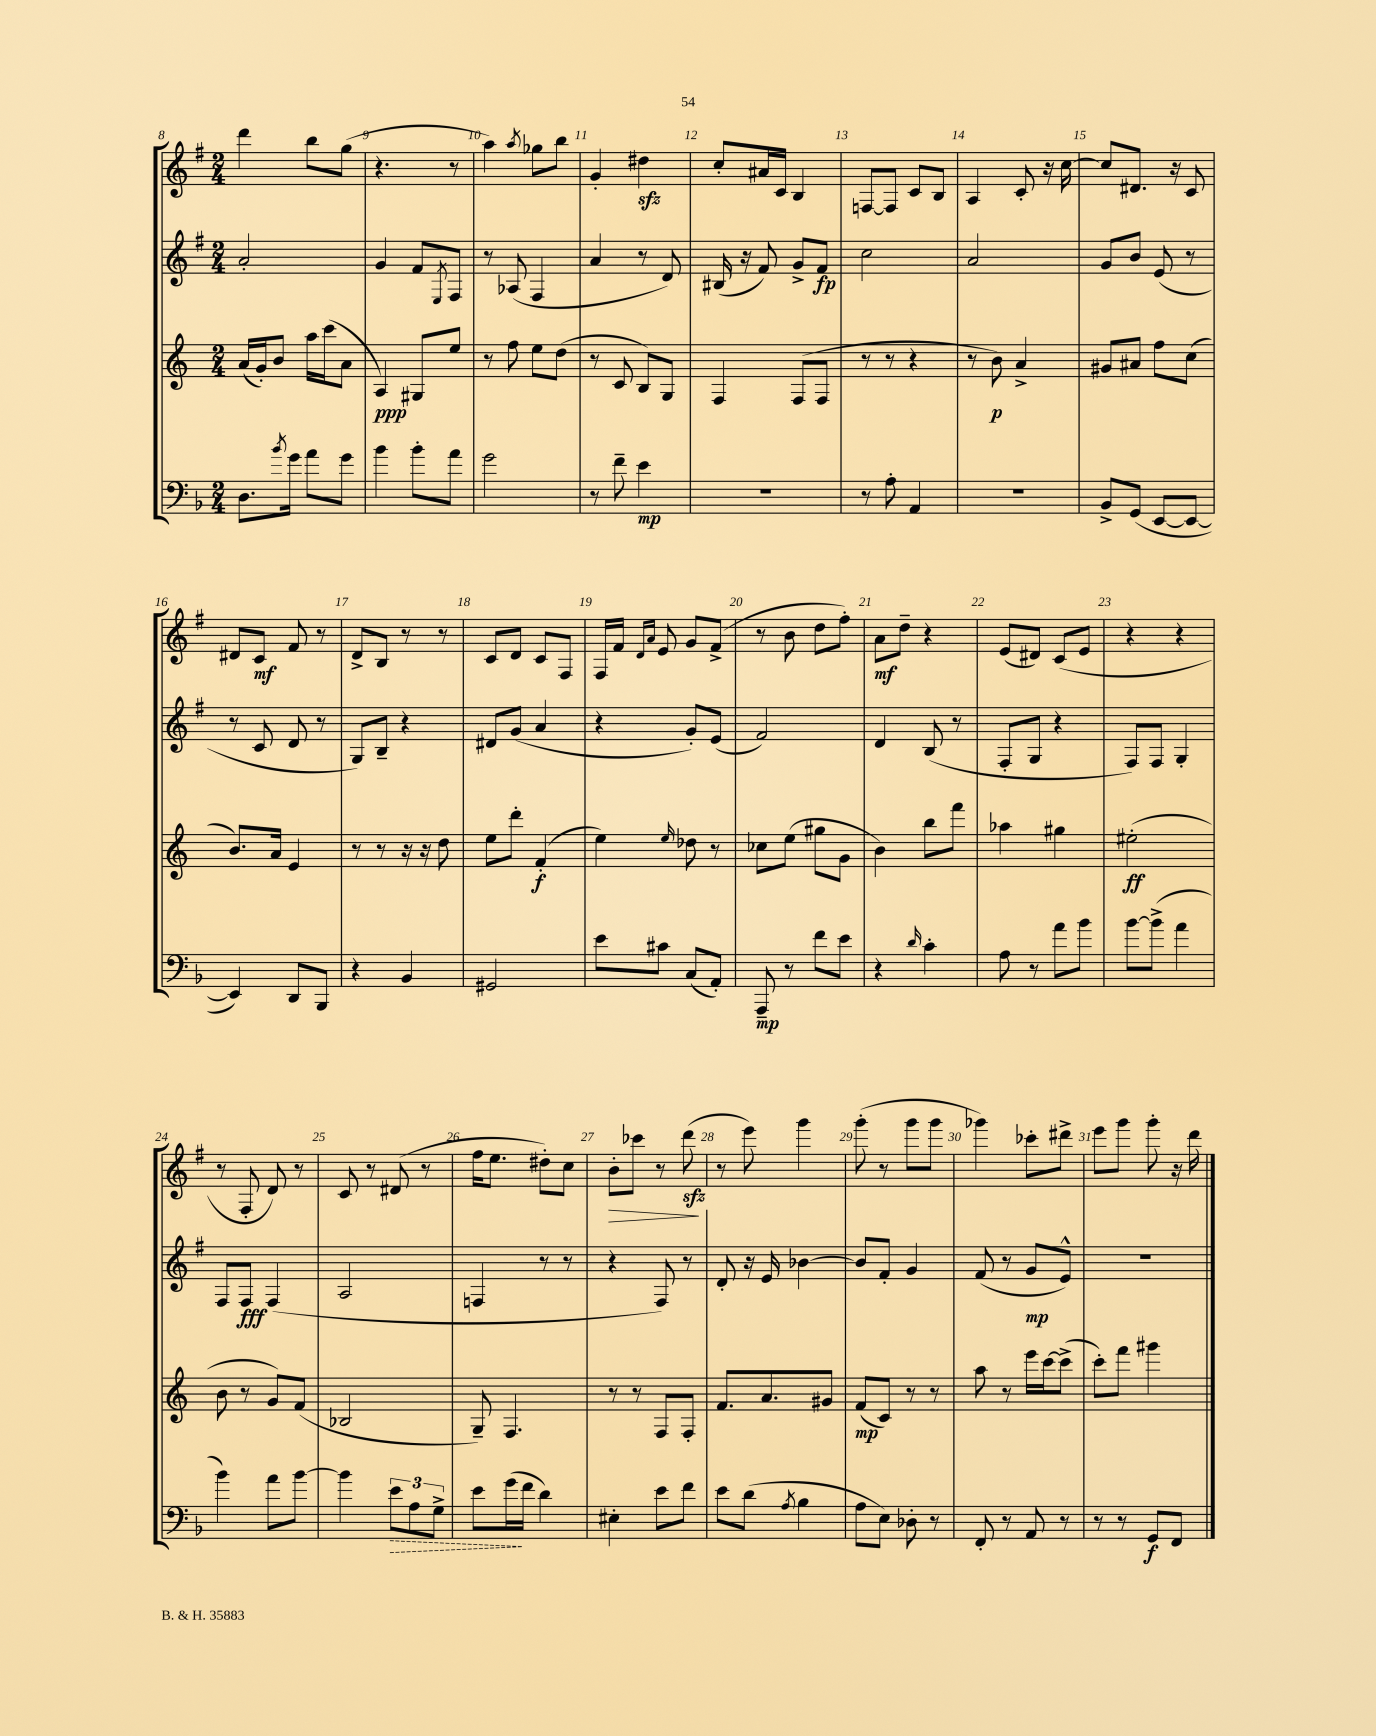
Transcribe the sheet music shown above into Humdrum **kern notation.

**kern	**kern	**kern	**kern
*staff4	*staff3	*staff2	*staff1
*clefF4	*clefG2	*clefG2	*clefG2
*k[b-]	*k[]	*k[f#]	*k[f#]
*M2/4	*M2/4	*M2/4	*M2/4
8.D	(16a	2a'	4ddd
.	16g')	.	.
.	8b	.	.
8qb-	.	.	.
16g	.	.	.
8a	16aa	.	8bb
.	(16ccc	.	.
8g	8a	.	(8gg
=	=	=	=
4b-	4A)	4g	4.r
8b-'	8G#	8f#	.
.	.	8qE	.
8a	8ee	8F#	8r
=	=	=	=
2g	8r	8r	4aa)
.	8ff	(8A-	.
.	.	.	8qaa
.	8ee	4F#	8gg-
.	(8dd	.	8bb
=	=	=	=
8r	8r	4a	4g'
8f~	8c	.	.
4e	8B)	8r	4dd#
.	8G	8d)	.
=	=	=	=
2r	4F	(16B#	8cc'
.	.	16r	.
.	.	8f#)	16a#
.	.	.	16c
.	(8F	8g^	4B
.	8F	8f#	.
=	=	=	=
8r	8r	2cc	[8F
8A'	8r	.	8F]
4AA	4r	.	8c
.	.	.	8B
=	=	=	=
2r	8r	2a	4A
.	8b)	.	.
.	4a^	.	8c'
.	.	.	16r
.	.	.	[16cc
=	=	=	=
8BB-^	8g#	8g	8cc]
(8GG	8a#	8b	8.d#
[8EE	8ff	(8e	.
.	.	.	16r
8EE_	(8cc	8r	8c
=	=	=	=
4EE])	8.b)	8r	8d#
.	.	8c	8c
.	16a	.	.
8DD	4e	8d	8f#
8BBB-	.	8r	8r
=	=	=	=
4r	8r	8G)	8d^
.	8r	8B~	8B
4BB-	16r	4r	8r
.	16r	.	.
.	8dd	.	8r
=	=	=	=
2GG#	8ee	8d#	8c
.	8ddd'	(8g	8d
.	(4f'	4a	8c
.	.	.	8F#
=	=	=	=
8e	4ee)	4r	16F#
.	.	.	16f#
.	.	.	16qqd
.	.	.	16qqa
8c#	.	.	8e
.	16qqee	.	.
(8C	8dd-	8g')	8g
8AA')	8r	(8e	(8f#^
=	=	=	=
8AAA~	8cc-	2f#)	8r
8r	(8ee	.	8b
8f	8gg#	.	8dd
8e	8g	.	8ff#')
=	=	=	=
4r	4b)	4d	8a
.	.	.	8dd~
16qqd	.	.	.
4c'	8bb	(8B	4r
.	8fff	8r	.
=	=	=	=
8A	4aa-	8F#'	(8e
8r	.	8G	8d#)
8a	4gg#	4r	(8c
8b-	.	.	8e
=	=	=	=
[8b-	(2ee#'	8F#)	4r
(8b-^]	.	8F#	.
4a	.	4G'	4r
=	=	=	=
4b-)	8b	8F#	8r
.	8r	8F#	8F#'
8a	8g)	(4F#	8d)
[8b-	(8f	.	8r
=	=	=	=
4b-]	2B-	2A	8c
.	.	.	8r
12e	.	.	(8d#
12A	.	.	.
.	.	.	8r
12G^	.	.	.
=	=	=	=
8e	8G~)	4F	16ff#
.	.	.	8.ee
(16g	4.F	.	.
16f	.	.	.
4d)	.	8r	8dd#')
.	.	8r	8cc
=	=	=	=
4E#'	8r	4r	8b'
.	8r	.	8ccc-
8e	8F	8F#)	8r
8f	8F'	8r	(8ddd
=	=	=	=
8e	8.f	8d'	8r
(8d	.	16r	8eee)
.	8.a	16e	.
8qA	.	.	.
4B-	.	[4b-	4ggg
.	8g#	.	.
=	=	=	=
8A	(8f	8b-]	(8ggg'
8E)	8c)	8f#'	8r
8D-'	8r	4g	8ggg
8r	8r	.	8ggg
=	=	=	=
8FF'	8aa	(8f#	4ggg-)
8r	8r	8r	.
8AA	16eee	8g	8ccc-'
.	[16ccc	.	.
8r	(8ccc^]	8e^^)	8ddd#^
=	=	=	=
8r	8ccc')	2r	8eee
8r	8fff	.	8ggg
8GG	4ggg#	.	8ggg'
8FF	.	.	16r
.	.	.	16ddd
==	==	==	==
*-	*-	*-	*-
